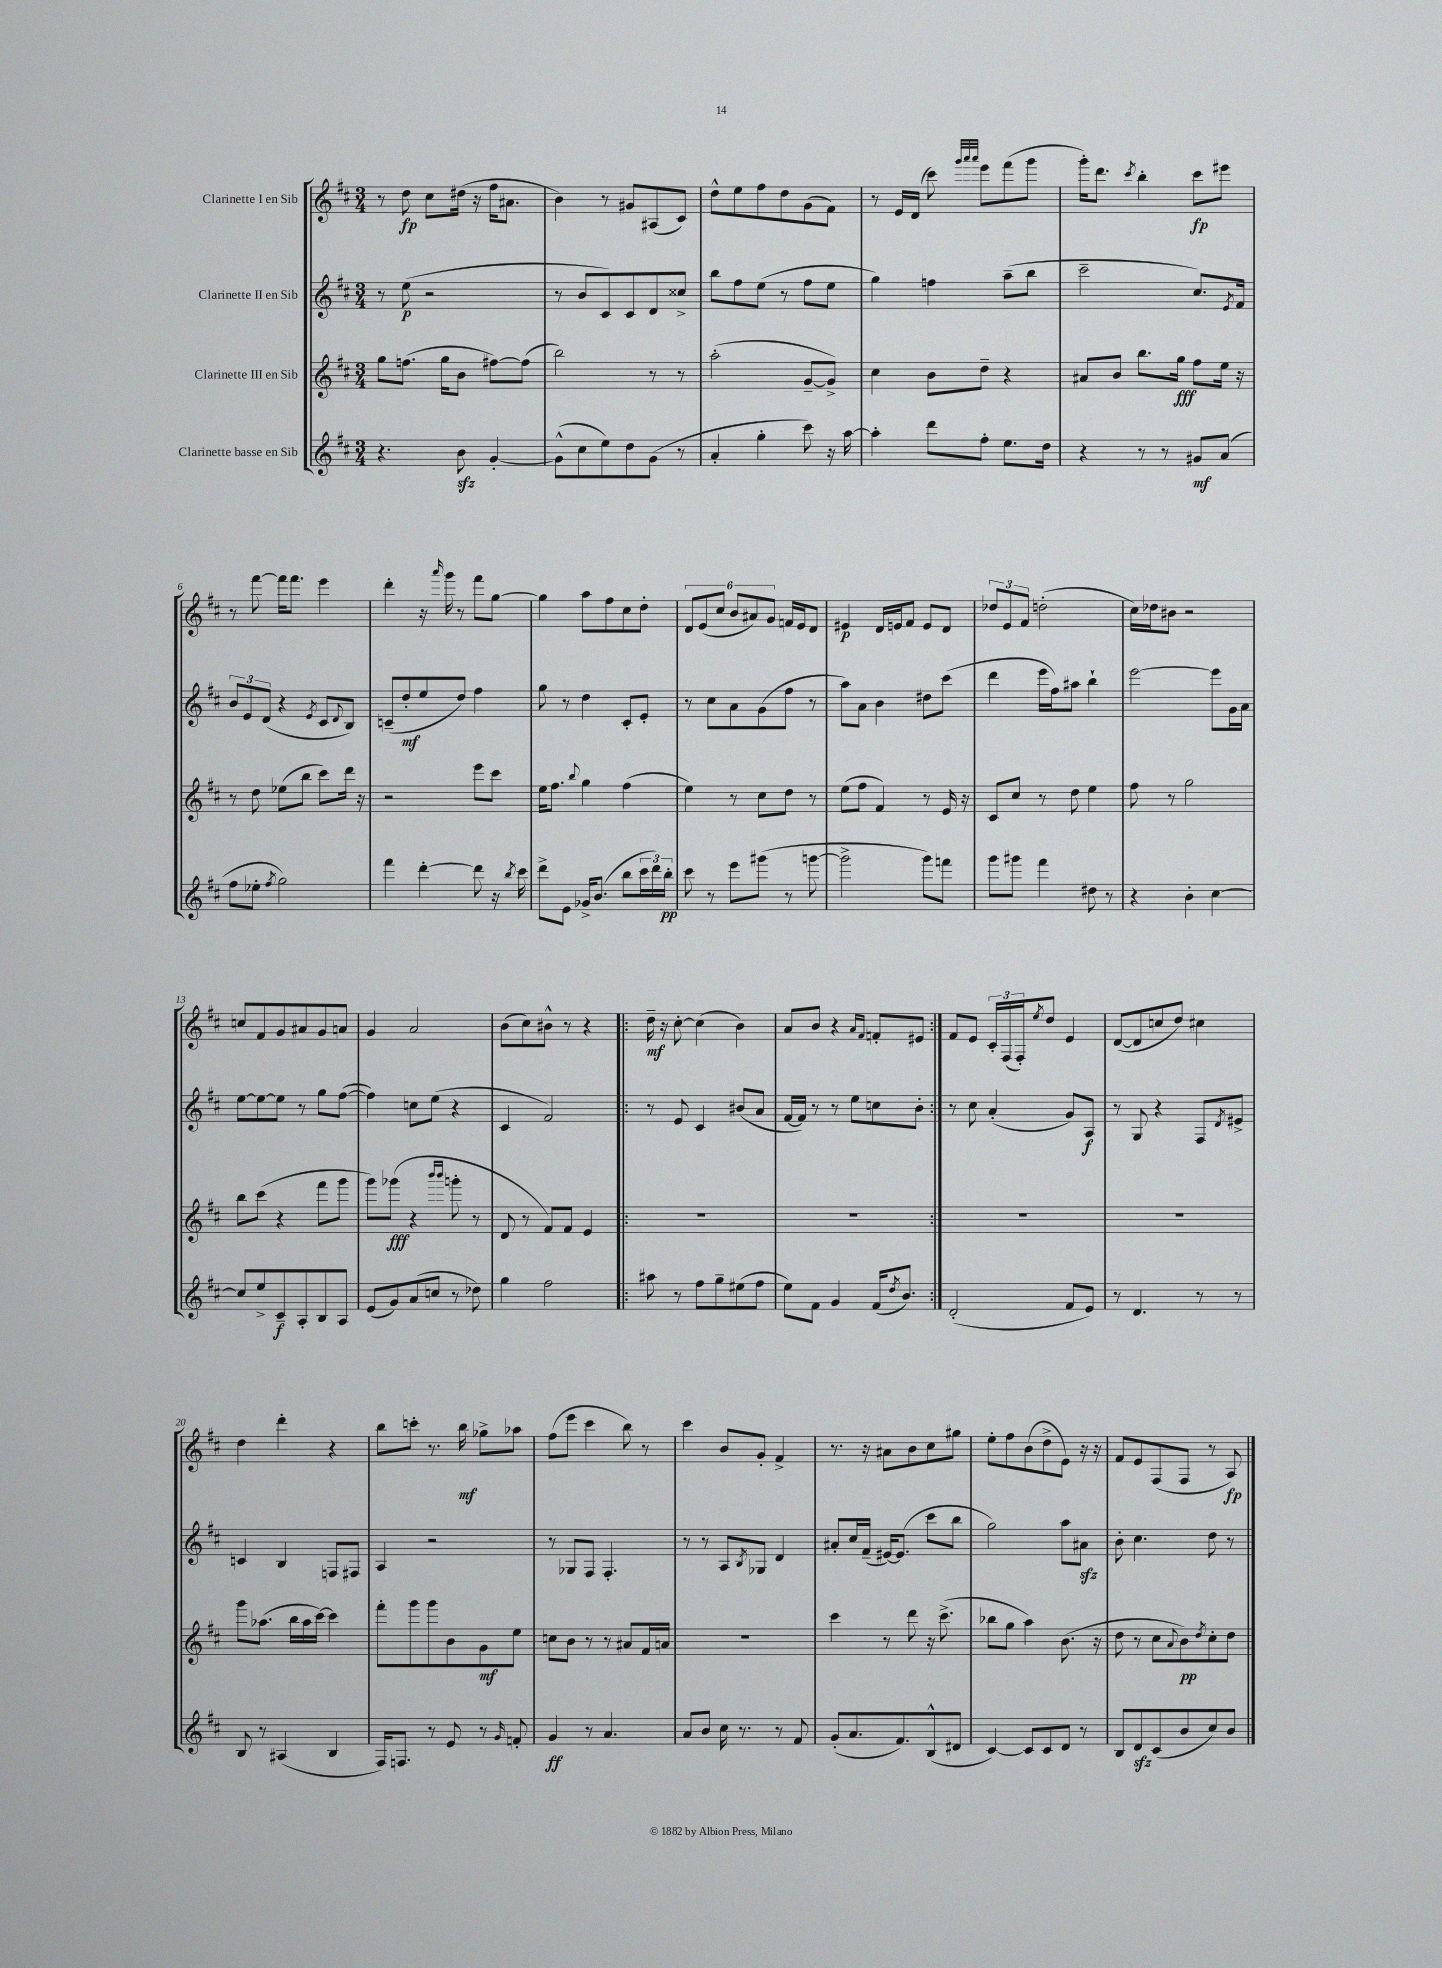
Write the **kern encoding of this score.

**kern	**dynam	**kern	**dynam	**kern	**dynam	**kern	**dynam
*part4	*part4	*part3	*part3	*part2	*part2	*part1	*part1
*staff4	*staff4	*staff3	*staff3	*staff2	*staff2	*staff1	*staff1
*I"Clarinette basse en Sib	*	*I"Clarinette III en Sib	*	*I"Clarinette II en Sib	*	*I"Clarinette I en Sib	*
*clefG2	*	*clefG2	*	*clefG2	*	*clefG2	*
*k[f#c#]	*	*k[f#c#]	*	*k[f#c#]	*	*k[f#c#]	*
*M3/4	*	*M3/4	*	*M3/4	*	*M3/4	*
=1	=1	=1	=1	=1	=1	=1	=1
4.r	.	8gg\L	.	8r	.	8r	.
.	.	(8.ffn\J	.	(8ee\	p	8dd\	fp
.	.	.	.	2r	.	8cc#\L	.
.	.	16gg\KL	.	.	.	.	.
8bzz\	.	8b\J	.	.	.	(16dd#X\Jk	.
.	.	.	.	.	.	16r	.
[4g'/	.	[8ff#X\L)	.	.	.	16ff#\KL	.
.	.	.	.	.	.	8.a#X\J	.
.	.	(8ff#\J]	.	.	.	.	.
=2	=2	=2	=2	=2	=2	=2	=2
(8g^^\L]	.	2bb\)	.	8r	.	4b\)	.
8cc#\	.	.	.	8b/L	.	.	.
8ee\)	.	.	.	8c#/)	.	8r	.
8dd\	.	.	.	8c#/	.	8g#X/L	.
(8g\J	.	8r	.	8d/	.	(8A#X/	.
8r	.	8r	.	8cc##X^/J	.	8c#/J)	.
=3	=3	=3	=3	=3	=3	=3	=3
4a'/	.	(2aa'\	.	8bb\L	.	8dd^^\L	.
.	.	.	.	8ff#\	.	8ee\	.
4gg'\	.	.	.	(8ee\J	.	8ff#\	.
.	.	.	.	8r	.	8dd\	.
8ccc#\)	.	[8g~/L	.	8ff#\L	.	(8g\	.
16r	.	8g^/J])	.	8ee\J	.	8f#\J)	.
[16aa\	.	.	.	.	.	.	.
=4	=4	=4	=4	=4	=4	=4	=4
4aa'\]	.	4cc#\	.	4gg\)	.	8r	.
.	.	.	.	.	.	16e/LL	.
.	.	.	.	.	.	(16d/JJ	.
8ddd\L	.	8b\L	.	4ffn\	.	8ccc#\)	.
.	.	.	.	.	.	32qqggg/LLL	.
.	.	.	.	.	.	32qqaaa/	.
.	.	.	.	.	.	32qqaaa/JJJ	.
8ff#'\J	.	8dd~\J	.	.	.	8eee\L	.
8.ee\L	.	4r	.	(8aa~\L	.	(8fff#\	.
.	.	.	.	8bb\J	.	8ggg\J	.
16dd\Jk	.	.	.	.	.	.	.
=5	=5	=5	=5	=5	=5	=5	=5
4r	.	8a#X/L	.	2ccc#~\	.	16ggg'\KL)	.
.	.	.	.	.	.	8.ddd\J	.
.	.	8b/J	.	.	.	.	.
.	.	.	.	.	.	8qccc#/	.
8r	.	8.bb\L	.	.	.	4bb'\	.
8r	.	.	.	.	.	.	.
.	.	16gg\Jk	fff	.	.	.	.
8g#X/L	mf	8ff#\L	.	8.cc#/L)	.	8ccc#\L	fp
(8a/J	.	16ee\Jk	.	.	.	8eee#X\J	.
.	.	.	.	8qe/	.	.	.
.	.	16r	.	16f#/Jk	.	.	.
!!LO:LB:g=z
=6	=6	=6	=6	=6	=6	=6	=6
8ff#\L	.	8r	.	12b/L	.	8r	.
.	.	.	.	12e/	.	.	.
8ee-X'\J	.	8dd\	.	.	.	[8fff#\	.
.	.	.	.	(12d/J	.	.	.
8qff#/	.	.	.	.	.	.	.
2gg\)	.	(8ee-X\L	.	4r	.	16fff#\KL]	.
.	.	.	.	.	.	8.fff#\J	.
.	.	8bb\J	.	.	.	.	.
.	.	.	.	8qe/	.	.	.
.	.	8ccc#\L)	.	8c#/L	.	4eee\	.
.	.	.	.	8qqd/	.	.	.
.	.	16ddd\Jk	.	8B/J)	.	.	.
.	.	16r	.	.	.	.	.
=7	=7	=7	=7	=7	=7	=7	=7
4fff#\	.	2r	.	(8cn~/L	.	4ddd'\	.
.	.	.	.	8dd'/	mf	.	.
[4ddd'\	.	.	.	8ee/	.	16r	.
.	.	.	.	.	.	16qqaaa/	.
.	.	.	.	.	.	16ggg\	.
.	.	.	.	8dd/J)	.	8r	.
8ddd\]	.	8eee\L	.	4ff#\	.	8fff#\L	.
16r	.	8ccc#\J	.	.	.	[8gg\J	.
8qbb/	.	.	.	.	.	.	.
16ccc#\	.	.	.	.	.	.	.
=8	=8	=8	=8	=8	=8	=8	=8
8ddd^\L	.	16ee\KL	.	8gg\	.	4gg\]	.
.	.	8.ff#\J	.	.	.	.	.
8e\J	.	.	.	8r	.	.	.
.	.	8qqbb/	.	.	.	.	.
16g-X^/KL	.	4gg\	.	4dd\	.	8aa\L	.
(8.b/J	.	.	.	.	.	.	.
.	.	.	.	.	.	8ff#\	.
8bb\L	.	(4ff#\	.	8c#'/L	.	8cc#\	.
24ccc#\L	.	.	.	8e'/J	.	8dd'\J	.
24ddd\)	.	.	.	.	.	.	.
24bb'\JJ	pp	.	.	.	.	.	.
=9	=9	=9	=9	=9	=9	=9	=9
8ccc#\	.	4ee\)	.	8r	.	12d/L	.
.	.	.	.	.	.	(12e/	.
8r	.	.	.	8cc#\L	.	.	.
.	.	.	.	.	.	12cc#/J	.
8eee\L	.	8r	.	8a\	.	12b/L	.
.	.	.	.	.	.	12a#X/)	.
(8ggg#X\J	.	8cc#\L	.	(8g\	.	.	.
.	.	.	.	.	.	12g/J	.
8r	.	8dd\J	.	8ff#\J	.	16fn/LL	.
.	.	.	.	.	.	16e/J	.
[8gggn\	.	8r	.	8r	.	8d/J	.
=10	=10	=10	=10	=10	=10	=10	=10
2ggg^\]	.	(8ee\L	.	8aa\L)	.	4e#X/	p
.	.	8ff#\J	.	8a\J	.	.	.
.	.	4f#/)	.	4b\	.	16d/LL	.
.	.	.	.	.	.	16en/J	.
.	.	.	.	.	.	8f#/J	.
8ggg\L)	.	8r	.	8dd#X\L	.	8e/L	.
8fffn\J	.	16e/	.	(8ccc#\J	.	8d/J	.
.	.	16r	.	.	.	.	.
=11	=11	=11	=11	=11	=11	=11	=11
8ggg\L	.	8c#/L	.	4ddd\	.	12dd-X/L	.
.	.	.	.	.	.	12e/	.
8ggg#X\J	.	8cc#/J	.	.	.	.	.
.	.	.	.	.	.	12f#/J	.
4fff#\	.	8r	.	16eee\LL	.	(2ddn'\	.
.	.	.	.	16ff#\J)	.	.	.
.	.	8dd\	.	8aa#X\J	.	.	.
8dd#X\	.	4ee\	.	4bb`\	.	.	.
8r	.	.	.	.	.	.	.
=12	=12	=12	=12	=12	=12	=12	=12
4r	.	8ff#\	.	[2eee\	.	16cc#\LL)	.
.	.	.	.	.	.	16dd-X\J	.
.	.	8r	.	.	.	8b#X\J	.
4b'\	.	2gg\	.	.	.	2r	.
[4cc#\	.	.	.	8eee\L]	.	.	.
.	.	.	.	16g\L	.	.	.
.	.	.	.	16a\JJ	.	.	.
!!LO:LB:g=z
=13	=13	=13	=13	=13	=13	=13	=13
8cc#/L]	.	8bb\L	.	[8ee\L	.	8ccn/L	.
8ee^/	.	(8ccc#\J	.	8ee\_	.	8f#/	.
8c#~/	f	4r	.	8ee\J]	.	8g/	.
8A'/	.	.	.	8r	.	8a#X/	.
8B/	.	8fff#\L	.	8gg\L	.	8g/	.
8A/J	.	8ggg\J	.	([8ff#\J	.	8an/J	.
=14	=14	=14	=14	=14	=14	=14	=14
(8e/L	.	8ggg\L)	.	4ff#\])	.	4g/	.
8g/)	.	(8ggg-X\J	fff	.	.	.	.
(8a/	.	4r	.	8ccn\L	.	2a/	.
8ccn/J	.	.	.	(8ee\J	.	.	.
.	.	16qqbbb/LL	.	.	.	.	.
.	.	16qqbbb/JJ	.	.	.	.	.
8r	.	8gggn'\	.	4r	.	.	.
8dd-X\)	.	8r	.	.	.	.	.
=15	=15	=15	=15	=15	=15	=15	=15
4gg\	.	8d/	.	4c#/	.	(8b\L	.
.	.	8r	.	.	.	8cc#\)	.
2ff#\	.	8f#/L)	.	2f#/)	.	8b#X^^\J	.
.	.	8f#/J	.	.	.	8r	.
.	.	4e/	.	.	.	4r	.
=16!|:	=16!|:	=16!|:	=16!|:	=16!|:	=16!|:	=16!|:	=16!|:
8aa#X\	.	2.r	.	8r	.	16dd~\	mf
.	.	.	.	.	.	16r	.
8r	.	.	.	8e/	.	[8cc#'\	.
8ff#\L	.	.	.	4c#/	.	(4cc#\]	.
8gg~\	.	.	.	.	.	.	.
(8ee#X\	.	.	.	(8b#X/L	.	4b\)	.
8ff#\J	.	.	.	8a/J	.	.	.
=17	=17	=17	=17	=17	=17	=17	=17
8ee\L)	.	2.r	.	[16f#/LL	.	8a/L	.
.	.	.	.	16f#/JJ])	.	.	.
8f#\J	.	.	.	8r	.	8b/J	.
4g/	.	.	.	8r	.	4r	.
.	.	.	.	8ee\L	.	.	.
.	.	.	.	.	.	16qqa/LL	.
.	.	.	.	.	.	16qqf#/JJ	.
(16f#/KL	.	.	.	8ccn\	.	8fn'/L	.
8qdd/	.	.	.	.	.	.	.
8.b/J)	.	.	.	.	.	.	.
.	.	.	.	8b'\J	.	8e#X/J	.
=18:|!	=18:|!	=18:|!	=18:|!	=18:|!	=18:|!	=18:|!	=18:|!
(2d'/	.	2.r	.	8r	.	8f#/L	.
.	.	.	.	8cc#\	.	8e/J	.
.	.	.	.	(4a'/	.	24c#'/LL	.
.	.	.	.	.	.	(24F#/	.
.	.	.	.	.	.	24F#'/J)	.
.	.	.	.	.	.	8qee/	.
.	.	.	.	.	.	8dd/J	.
8f#/L	.	.	.	8g/L)	.	4e/	.
8e/J)	.	.	.	8A/J	f	.	.
=19	=19	=19	=19	=19	=19	=19	=19
8r	.	2.r	.	8r	.	([8d/L	.
4.d/	.	.	.	8G/	.	8d/]	.
.	.	.	.	4r	.	8ccn/	.
.	.	.	.	.	.	8dd/J)	.
8r	.	.	.	8F#/L	.	4cc#X\	.
.	.	.	.	8qd/	.	.	.
8r	.	.	.	8e#X^/J	.	.	.
!!LO:LB:g=z
=20	=20	=20	=20	=20	=20	=20	=20
8B/	.	8ggg\L	.	4cn/	.	4dd\	.
8r	.	(8.aa-X\J	.	.	.	.	.
(4A#X/	.	.	.	4B/	.	4ddd'\	.
.	.	16bb\LL	.	.	.	.	.
.	.	16aa-\	.	.	.	.	.
.	.	[16ccc#\JJ)	.	.	.	.	.
4B/	.	4ccc#\]	.	8Fn/L	.	4r	.
.	.	.	.	8F#X/J	.	.	.
=21	=21	=21	=21	=21	=21	=21	=21
16F#/KL)	.	8fff#'\L	.	4A/	.	8bb\L	.
8.Fn/J	.	.	.	.	.	.	.
.	.	8ggg\	.	.	.	8cccn'\J	.
8r	.	8ggg\	.	2r	.	8.r	.
8e/	.	8b\	.	.	.	.	.
.	.	.	.	.	.	16bb\	mf
8r	.	8g\	mf	.	.	8gg-X^\L	.
16qqg/	.	.	.	.	.	.	.
8fn'/	.	8ee\J	.	.	.	8aa-X\J	.
=22	=22	=22	=22	=22	=22	=22	=22
4g/	ff	8ccn\L	.	8r	.	(8ff#\L	.
.	.	8b\J	.	8G-X/L	.	8eee\J	.
8r	.	8r	.	8F#/J	.	4ccc#\	.
4.a/	.	8r	.	4.F#'/	.	.	.
.	.	8a#X/L	.	.	.	8bb\)	.
.	.	16f#/L	.	.	.	8r	.
.	.	16an/JJ	.	.	.	.	.
=23	=23	=23	=23	=23	=23	=23	=23
8a/L	.	2.r	.	8r	.	4ccc#\	.
8b/J	.	.	.	8r	.	.	.
16cc#\	.	.	.	8A/L	.	8b/L	.
8.r	.	.	.	.	.	.	.
.	.	.	.	8qB/	.	.	.
.	.	.	.	8G-X/J	.	8g'/J	.
8r	.	.	.	4d/	.	4f#^/	.
8f#/	.	.	.	.	.	.	.
=24	=24	=24	=24	=24	=24	=24	=24
(8g'/L	.	4ccc#\	.	8a#X'/L	.	8.r	.
8.a/	.	.	.	16cc#/L	.	.	.
.	.	.	.	(16f#~/JJ	.	16r	.
.	.	8r	.	[16e#X/KL)	.	8a#X\L	.
8.f#/)	.	.	.	(8.e#/J]	.	.	.
.	.	8ddd\	.	.	.	8b\	.
(8B^^/	.	16r	.	8ccc#\L	.	8cc#\	.
.	.	(8.ccc#^\	.	.	.	.	.
8d#X/J	.	.	.	8bb\J	.	8gg#X\J	.
=25	=25	=25	=25	=25	=25	=25	=25
[4c#/)	.	8bb-X\L	.	2gg\)	.	8ee'\L	.
.	.	8gg\J	.	.	.	8ff#\	.
8c#/L]	.	4aa\)	.	.	.	(8b\	.
8c#/	.	.	.	.	.	8dd^\	.
8d/J	.	(8.b\	.	8aa\L	.	8e\J)	.
8r	.	.	.	8a#Xzz\J	.	16r	.
.	.	16r	.	.	.	16r	.
=26	=26	=26	=26	=26	=26	=26	=26
8B/L	.	8dd\	.	8b'\	.	8f#/L	.
8dzz/	.	8r	.	4.cc#\	.	8e/	.
(8c#/	.	8cc#\L	.	.	.	(8F#/	.
.	.	8qqa/	.	.	.	.	.
8b/	.	8b\)	pp	.	.	8F#/J	.
.	.	8qdd/	.	.	.	.	.
8cc#/)	.	8cc#'\	.	8dd\	.	8r	.
8b/J	.	8dd\J	.	8r	.	8A/)	fp
==	==	==	==	==	==	==	==
*-	*-	*-	*-	*-	*-	*-	*-
